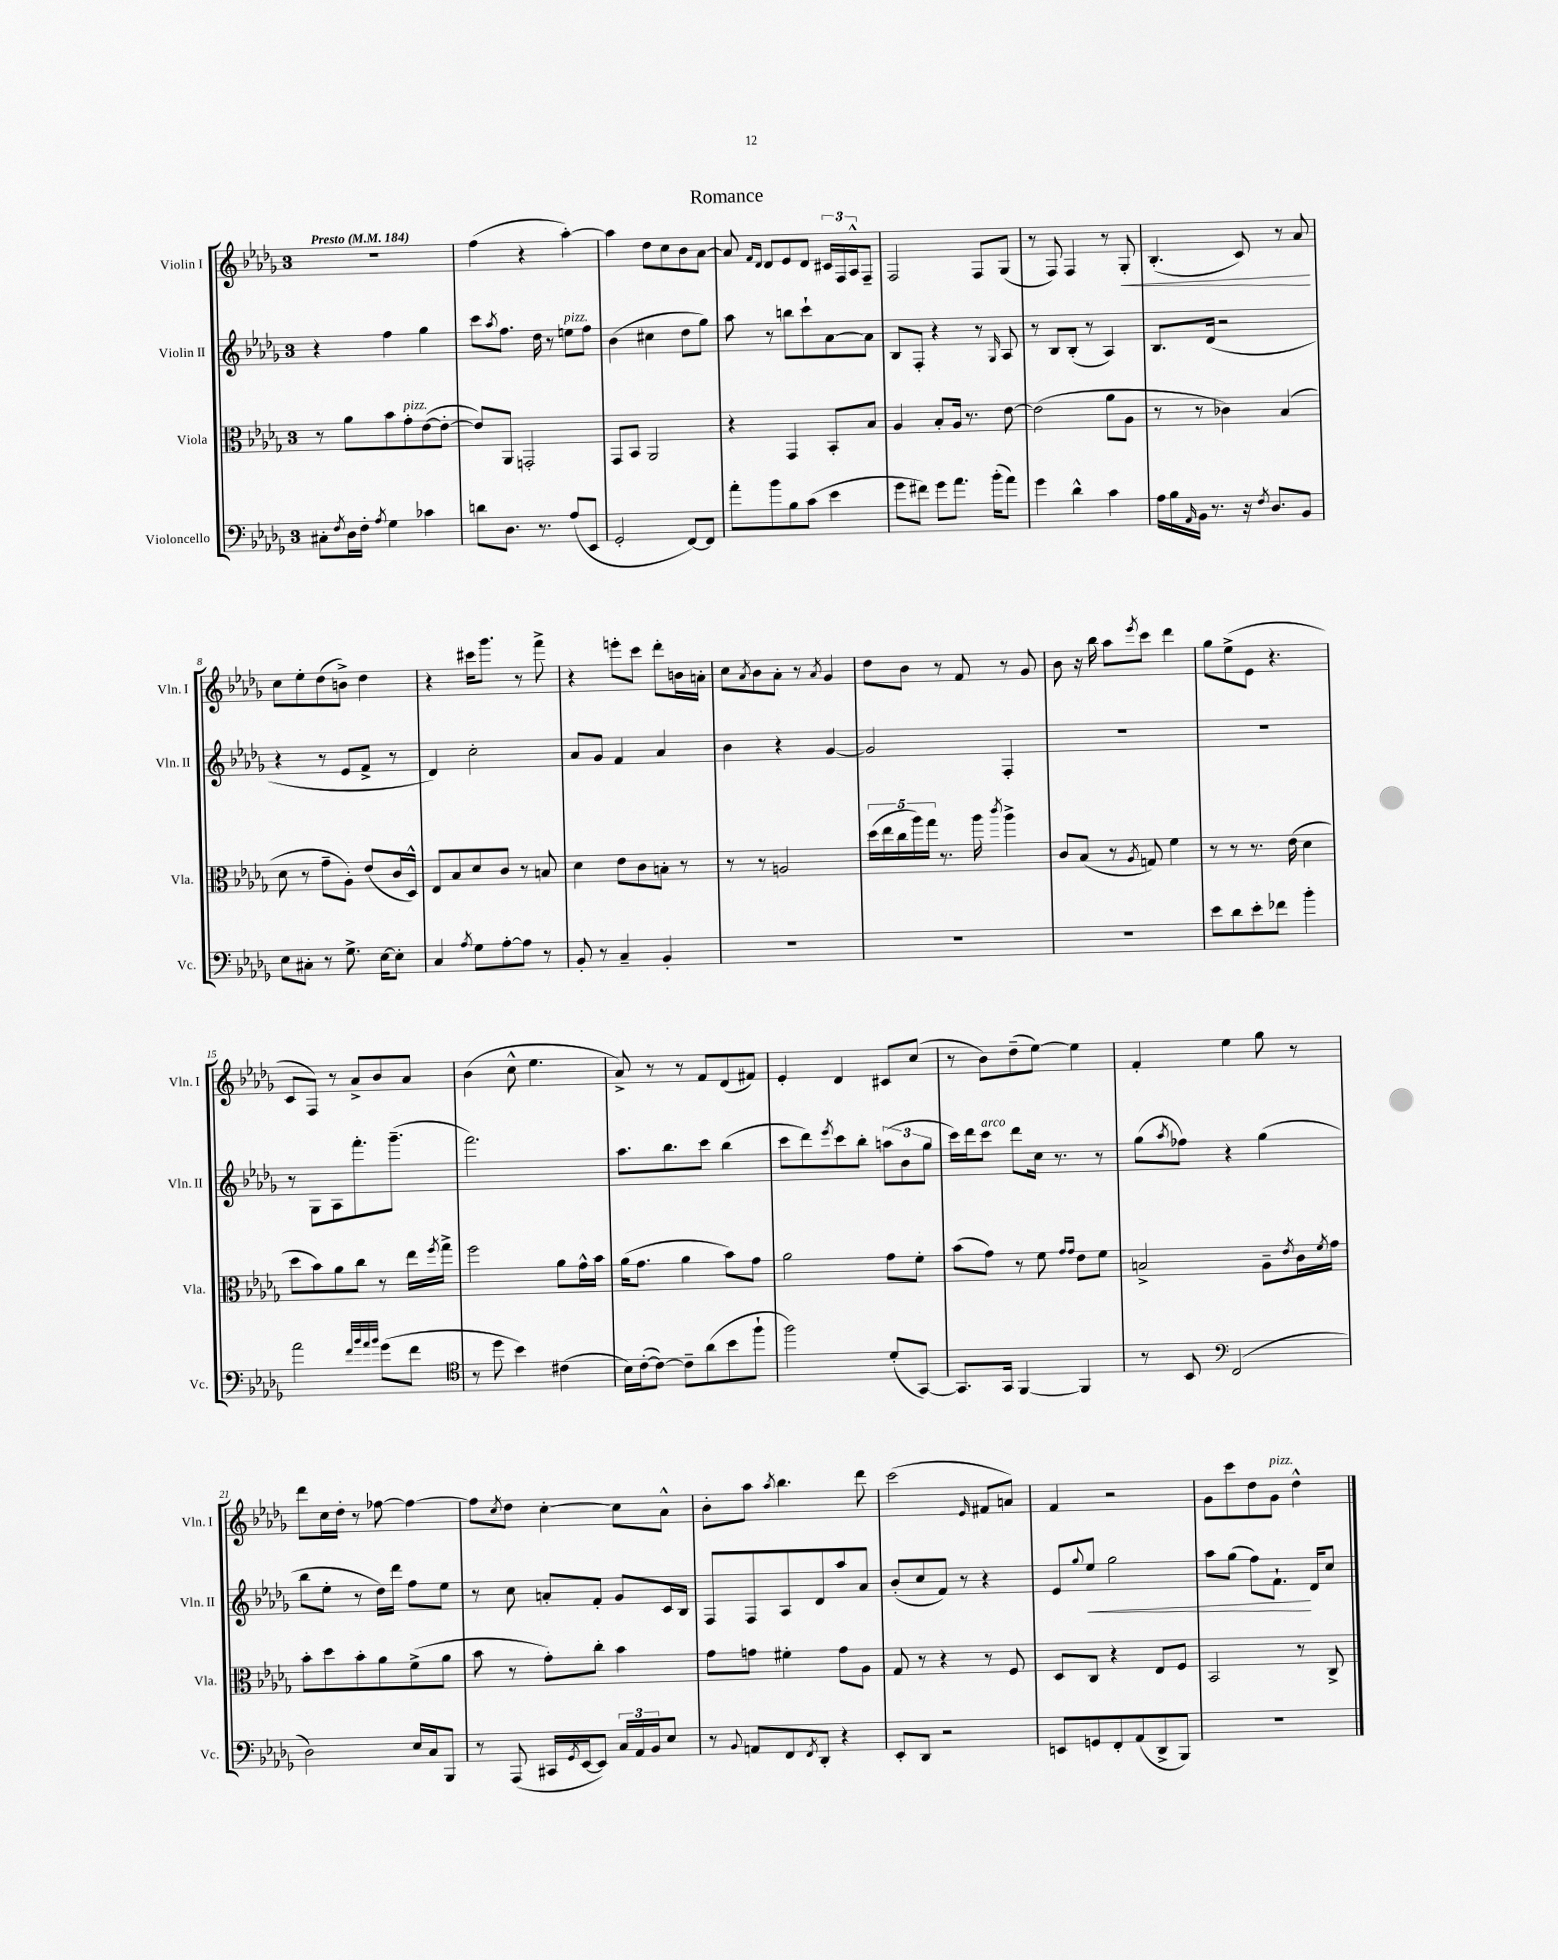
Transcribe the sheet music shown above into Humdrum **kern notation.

**kern	**kern	**kern	**kern
*staff4	*staff3	*staff2	*staff1
*clefF4	*clefC3	*clefG2	*clefG2
*k[b-e-a-d-g-]	*k[b-e-a-d-g-]	*k[b-e-a-d-g-]	*k[b-e-a-d-g-]
*M3/4	*M3/4	*M3/4	*M3/4
*MM184	*MM184	*MM184	*MM184
8C#'	8r	4r	2.r
8qF	.	.	.
16D-	8a-	.	.
16F'	.	.	.
8qA-	.	.	.
4G-	8b-	4ff	.
.	8g-'	.	.
4c-	([8e-	4gg-	.
.	8e-'_	.	.
=	=	=	=
8d	8e-])	8ccc	(4ff
.	.	8qaa-	.
8.D-	8AA-	8.ff	.
.	2GG'	.	4r
8.r	.	16dd-	.
.	.	8r	.
(8A-	.	8ee	[4aa-')
8EE-	.	8ff	.
=	=	=	=
2GG-'	8GG-	(4b-	4aa-]
.	8BB-	.	.
.	2AA-	4cc#	8dd-
.	.	.	8cc
[8FF)	.	8dd-	8b-
8FF]	.	8gg-)	[8a-
=	=	=	=
8a-'	4r	8aa-	8a-]
.	.	.	16qqf
.	.	.	16qqd-
8b-	.	8r	8d-
8B-	4GG-	8bb	8e-
(8c	.	8ccc`	8d-
4e-	8BB-'	[8a-	24c#
.	.	.	24F
.	.	.	24A-^^
.	8B-	8a-]	8F~
=	=	=	=
8g-	4A-	8B-	2F
8f#)	.	8F'	.
8g-	8B-'	4r	.
8.a-	16A-	.	.
.	8.r	.	.
.	.	8r	8F
(16b-'	.	.	.
.	.	16qqG-	.
8a-)	[8e-	8A-	(8G-
=	=	=	=
4g-	(2e-]	8r	8r
.	.	8B-	8F)
4d-^^	.	(8B-'	4F
.	.	8r	.
4c	8a-	4A-)	8r
.	8A-	.	8G-'
=	=	=	=
16A-	8r	8.B-	(4.B-'
16B-	.	.	.
16qqAA-	.	.	.
16BB-	8r	.	.
8.r	.	(16d-	.
.	4c-)	2r	.
16r	.	.	8c)
8qF	.	.	.
8.D-	.	.	.
.	(4B-	.	8r
8BB-	.	.	8a-
=	=	=	=
8E-	8d-	4r	8cc
8C#'	8r	.	8ee-'
8r	8g-~	8r	(8dd-
8.G-^	8A-')	8e-	8b^)
.	(8e-	8f^	4dd-
[16E-	.	.	.
8E-']	16c	8r	.
.	16D-^^)	.	.
=	=	=	=
4C	8E-	4d-)	4r
.	8B-	.	.
8qA-	.	.	.
8G-	8d-	2cc'	16ccc#
.	.	.	8.ggg-
[8A-'	8c	.	.
8A-]	8r	.	8r
8r	8B	.	8fff^
=	=	=	=
8BB-'	4d-	8a-	4r
8r	.	8g-	.
4C~	8e-	4f	8eee'
.	8c	.	8ccc
4BB-'	8B'	4a-	8ddd-'
.	8r	.	16b
.	.	.	16a'
=	=	=	=
2.r	8r	4b-	8cc
.	.	.	8qa-
.	8r	.	8b-
.	2A	4r	8a-'
.	.	.	8r
.	.	.	8qa-
.	.	[4g-	4g-
=	=	=	=
2.r	(20dd-	2g-]	8dd-
.	20ee-	.	.
.	20cc	.	.
.	.	.	8b-
.	20aa-)	.	.
.	20gg-	.	.
.	8.r	.	8r
.	.	.	8f
.	16aa-	.	.
.	8qccc	.	.
.	4aa-^	4F'	8r
.	.	.	8g-
=	=	=	=
2.r	8c	2.r	8b-
.	(8B-	.	16r
.	.	.	16bb-
.	8r	.	8aa-
.	8qA-	.	8qeee-
.	8G)	.	8ccc
.	4f	.	4ddd-
=	=	=	=
8e-	8r	2.r	8gg-
8d-	8r	.	(8ee-^
8e-'	8.r	.	8e-
8f-	.	.	4.r
.	(16e-	.	.
4b-'	4d-	.	.
=	=	=	=
2a-	8dd-	8r	8c
.	8b-)	8G-	8F)
.	8a-	8A-	8r
.	8cc	8.fff'	8a-^
32qqf	.	.	.
32qqb-	.	.	.
32qqa-	.	.	.
32qqb-	.	.	.
(8g-	8r	.	8b-
.	.	(8.ggg-~	.
8f	16ee-	.	8a-
.	8qff	.	.
.	16gg-^	.	.
=	=	=	=
*clefC4	*	*	*
8r	2ff	2.fff)	(4b-
8dd-	.	.	.
4b-)	.	.	8cc^^
.	.	.	4.ee-
(4c#	8a-	.	.
.	16g-^^	.	.
.	16b-	.	.
=	=	=	=
16B-)	(16a-	8.aa-	8a-^)
([16c'	8.g-	.	.
8c_)	.	.	8r
.	.	8.bb-	.
8c~]	4a-	.	8r
(8a-	.	8ccc	8f
8b-	8b-)	(4bb-	(8d-
8ff`	8g-	.	8f#)
=	=	=	=
2ff)	2a-	8ccc	4e-'
.	.	8ddd-)	.
.	.	8qeee-	.
.	.	8ccc	4d-
.	.	8bb-'	.
(8d-'	8g-	(12aa	8c#
.	.	12b-	.
[8GG-)	8f'	.	(8cc
.	.	12gg-	.
=	=	=	=
8.GG-]	(8b-	16ccc)	8r
.	.	16ddd-	.
.	8g-)	8ccc	8b-)
16GG-	.	.	.
[4FF	8r	8ddd-	(8dd-~
.	8f	16cc	[8ee-)
.	.	8.r	.
.	16qqg-	.	.
.	16qqg-	.	.
4FF]	8e-	.	4ee-]
.	8f	8r	.
=	=	=	=
8r	2B^	(8gg-	4f'
.	.	8qaa-	.
8BB-	.	8ff-)	.
*clefF4	*	*	*
(2FF	.	4r	4ee-
.	8A-~	(4gg-	8gg-
.	8qe-	.	.
.	16c	.	8r
.	8qf	.	.
.	16g-	.	.
=	=	=	=
2D-)	8b-'	8bb-	8ddd-
.	8dd-	8ee-'	16cc
.	.	.	16dd-'
.	8b-'	8r	8r
.	8a-	16dd-)	[8ff-
.	.	16ddd-	.
16E-	(8f^	8ff	4ff-_
16C	.	.	.
8BBB-	8a-	8ee-	.
=	=	=	=
8r	8b-	8r	8ff-]
.	.	.	8qcc
(8AAA-	8r	8cc	8dd-
16CC#	8g-')	8a'	[4cc'
8qGG-	.	.	.
[16EE-	.	.	.
8EE-])	8cc'	8f'	.
24C	4b-	8g-	8cc]
24AA-	.	.	.
24BB-	.	.	.
8E-	.	16c	8a-^^
.	.	16B-	.
=	=	=	=
8r	8g-	8F	8b-'
8qqBB-	.	.	.
8AA	8g	8F	8aa-
.	.	.	8qaa-
8FF	4f#'	8A-	4.bb-
8qFF	.	.	.
8DD-'	.	8d-	.
4r	8g	8aa-	.
.	8A-	8a-	8ddd-
=	=	=	=
8EE-'	8G-	(8b-'	(2ccc
8DD-	8r	8cc	.
2r	4r	8f)	.
.	.	8r	.
.	.	.	16qqe-
.	8r	4r	8f#
.	8F	.	8a)
=	=	=	=
8EE	8D-	8e-	4f
.	.	8qqgg-	.
8GG	8C	8ee-	.
8FF'	4r	2gg-	2r
(8AA-	.	.	.
8DD-^	8E-	.	.
8BBB-)	8F	.	.
=	=	=	=
2.r	2BB-	8aa-	8g-
.	.	(8gg-	8ccc
.	.	8ff)	8dd-
.	.	8.f`	8g-
.	8r	.	4dd-^^
.	.	16d-	.
.	8C^	8cc	.
==	==	==	==
*-	*-	*-	*-
